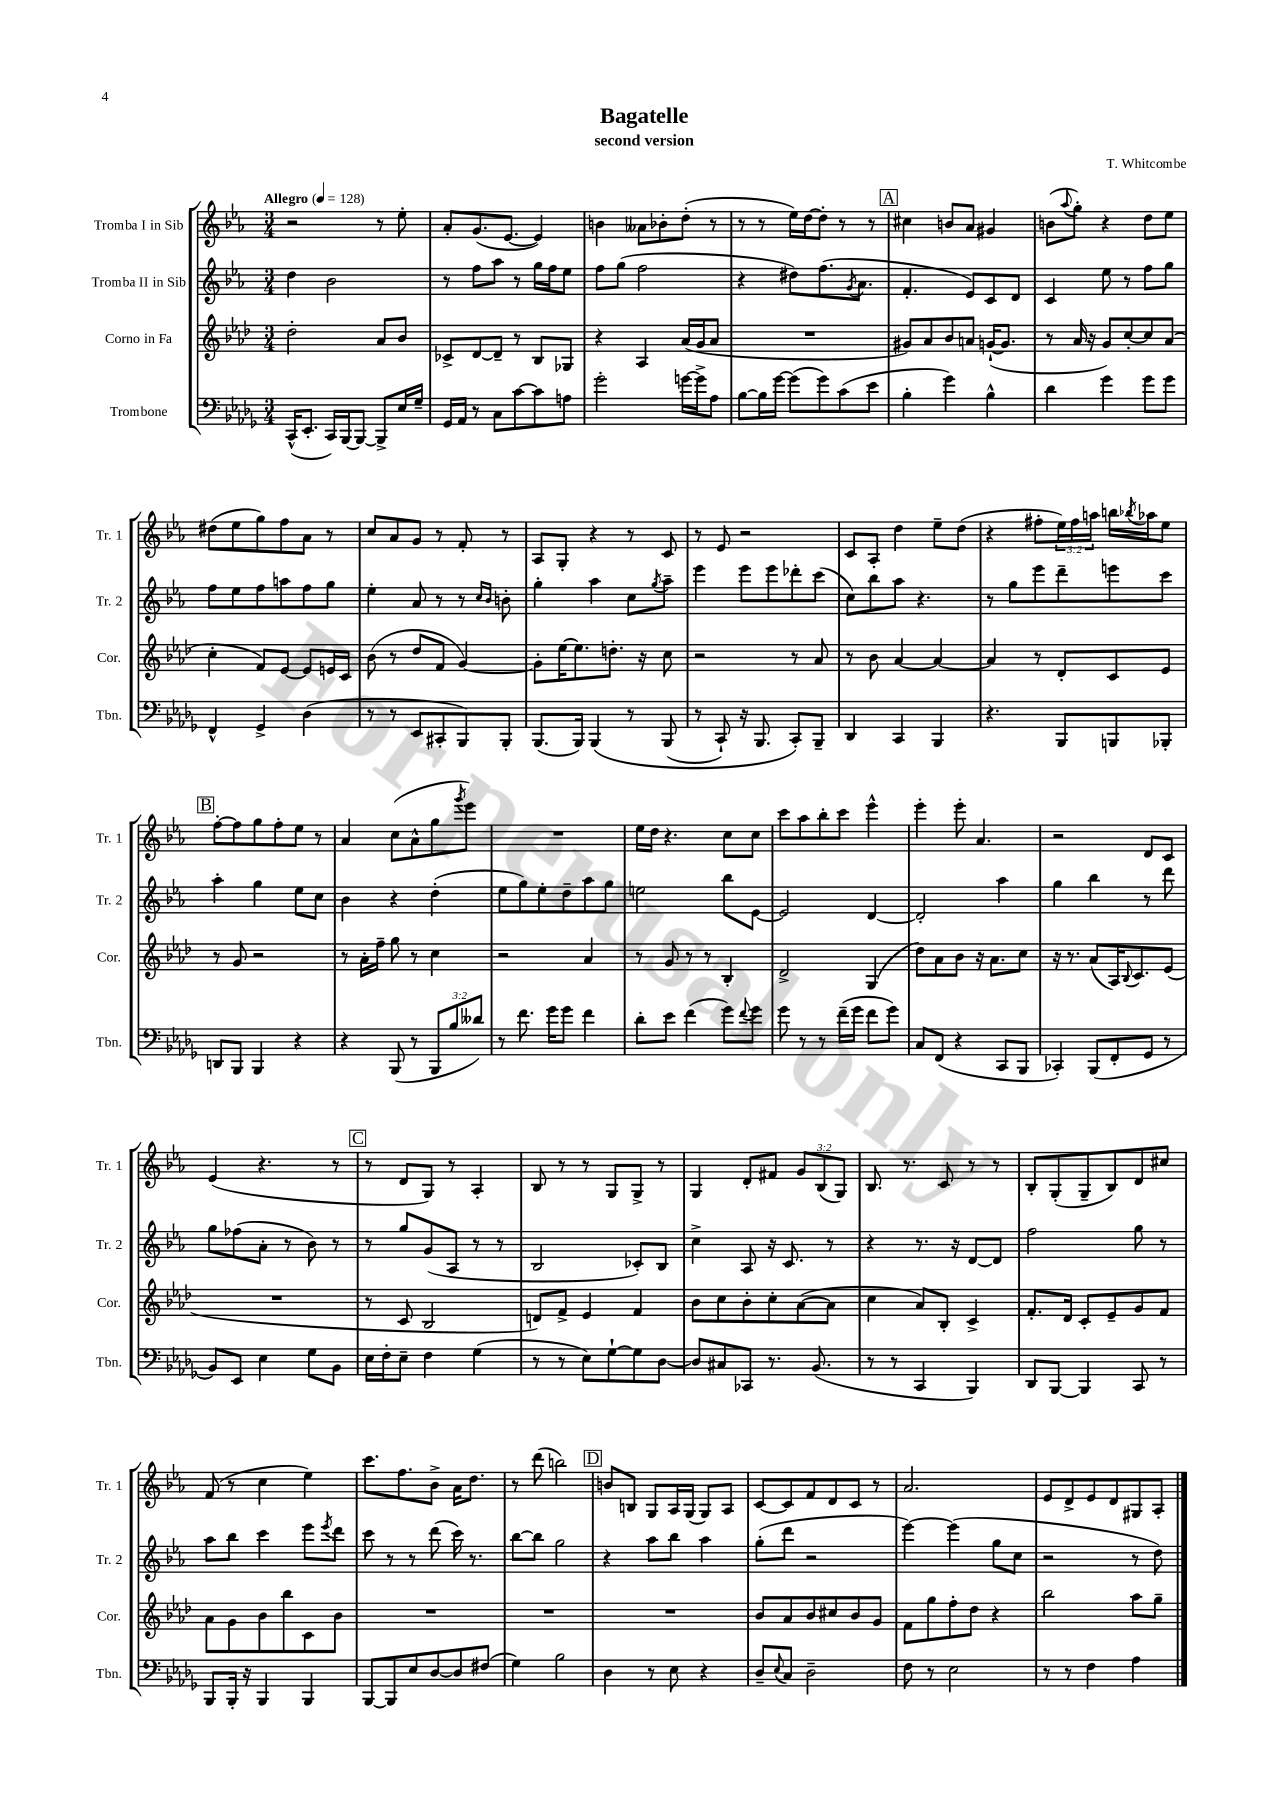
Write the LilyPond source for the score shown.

\header { title = "Bagatelle" composer = "T. Whitcombe" subtitle = "second version" }
<<
\new StaffGroup <<
\new Staff = "s0" \with { instrumentName = "Tromba I in Sib" shortInstrumentName = "Tr. 1" } {
    \clef treble \key ees \major \numericTimeSignature \time 3/4 \override Staff.TupletNumber.text = #tuplet-number::calc-fraction-text \tempo "Allegro" 4 = 128
    r2 r8 ees''8-. |
    aes'8-. g'8.( ees'8.~ ees'4) |
    b'4 aeses'8 bes'8-. d''8-.( r8 |
    r8 r8 ees''16) d''16~ d''8-. r8 r8 |
    \mark \markup { \box "A" } cis''4 b'8 aes'8 gis'4 |
    b'8( \appoggiatura { aes''8 } g''8-.) r4 d''8 ees''8 |
    dis''8( ees''8 g''8) f''8 aes'8 r8 |
    c''8 aes'8 g'8 r8 f'8-. r8 |
    aes8 g8-. r4 r8 c'8 |
    r8 ees'8 r2 |
    c'8 aes8-. d''4 ees''8-- d''8( |
    r4 fis''8-. \tuplet 3/2 { ees''16) fis''16 a''16 } b''16 \acciaccatura { bes''8 } aes''16 ees''8 |
    \mark \markup { \box "B" } f''8~-. f''8 g''8 f''8-. ees''8 r8 |
    aes'4 c''8( aes'8-^ g''8 \acciaccatura { g'''8 } ees'''8) |
    R2. |
    ees''16 d''16 r4. c''8 c''8 |
    c'''8 aes''8 bes''8-. c'''8 ees'''4-^ |
    ees'''4-. ees'''8-. aes'4. |
    r2 d'8 c'8 |
    ees'4( r4. r8 |
    \mark \markup { \box "C" } r8 d'8 g8) r8 aes4-. |
    bes8 r8 r8 g8 g8-> r8 |
    g4 d'8-. fis'8 \tuplet 3/2 { g'8 bes8( g8) } |
    bes8. r8. c'8 r8 r8 |
    bes8-. g8-.( g8-- bes8) d'8 cis''8 |
    f'8( r8 c''4 ees''4) |
    c'''8. f''8. bes'8-> aes'16 d''8. |
    r8 d'''8( b''2) |
    \mark \markup { \box "D" } b'8 b8 g8 aes16 g16( g8) aes8 |
    c'8~ c'8 f'8 d'8 c'8 r8 |
    aes'2. |
    ees'8 d'8-> ees'8 d'8 gis8 aes8-. \bar "|." |
}
\new Staff = "s1" \with { instrumentName = "Tromba II in Sib" shortInstrumentName = "Tr. 2" } {
    \clef treble \key ees \major \numericTimeSignature \time 3/4
    d''4 bes'2 |
    r8 f''8 aes''8 r8 g''16 f''16 ees''8 |
    f''8 g''8( f''2 |
    r4 dis''8) f''8.( \acciaccatura { g'8 } aes'8. |
    \mark \markup { \box "A" } f'4.-. ees'8) c'8 d'8 |
    c'4 ees''8 r8 f''8 g''8 |
    f''8 ees''8 f''8 a''8 f''8 g''8 |
    ees''4-. aes'8 r8 r8 \grace { c''16 bes'16 } b'8-. |
    g''4-. aes''4 c''8 \acciaccatura { g''8 } aes''8-- |
    ees'''4 ees'''8 ees'''8 des'''8-. c'''8( |
    c''8) bes''8 aes''8 r4. |
    r8 g''8 ees'''8 d'''8-- e'''8 c'''8 |
    \mark \markup { \box "B" } aes''4-. g''4 ees''8 c''8 |
    bes'4 r4 d''4-.( |
    ees''8 g''8) ees''8-. d''8-- aes''8 g''8 |
    e''2 bes''8 ees'8~ |
    ees'2 d'4~ |
    d'2-. aes''4 |
    g''4 bes''4 r8 d'''8 |
    g''8 fes''8( aes'8-. r8 bes'8) r8 |
    \mark \markup { \box "C" } r8 g''8 g'8( aes8 r8 r8 |
    bes2 ces'8-.) bes8 |
    c''4-> aes8 r16 c'8. r8 |
    r4 r8. r16 d'8~ d'8 |
    f''2 g''8 r8 |
    aes''8 bes''8 c'''4 ees'''8 \acciaccatura { ees'''8 } d'''8 |
    c'''8 r8 r8 d'''8( c'''16) r8. |
    bes''8~ bes''8 g''2 |
    \mark \markup { \box "D" } r4 aes''8 bes''8 aes''4 |
    g''8-.( d'''8 r2 |
    ees'''4~) ees'''4( g''8 c''8 |
    r2 r8 d''8) \bar "|." |
}
\new Staff = "s2" \with { instrumentName = "Corno in Fa" shortInstrumentName = "Cor." } {
    \clef treble \key aes \major \numericTimeSignature \time 3/4
    des''2-. aes'8 bes'8 |
    ces'8-> des'8~ des'8-- r8 bes8 ges8 |
    r4 aes4 aes'16( g'16 aes'8 |
    R2. |
    \mark \markup { \box "A" } gis'8) aes'8 bes'8 a'8 g'16~-!( g'8. |
    r8 aes'16 r16 g'8) c''8~-. c''8 aes'8( |
    c''4-. f'8) ees'8~ ees'8 e'16 c'16 |
    bes'8( r8 des''8 f'8 g'4~) |
    g'8-. ees''16~ ees''8. d''8.-. r16 c''8 |
    r2 r8 aes'8 |
    r8 bes'8 aes'4~ aes'4~ |
    aes'4 r8 des'8-. c'8 ees'8 |
    \mark \markup { \box "B" } r8 g'8 r2 |
    r8 aes'16-. f''16-- g''8 r8 c''4 |
    r2 aes'4 |
    r8 g'8 r8 r8 bes4-. |
    des'2-> g4( |
    des''8) aes'8 bes'8 r16 aes'8. c''8 |
    r16 r8. aes'8( aes16) \appoggiatura { bes8 } c'8. ees'8( |
    R2. |
    \mark \markup { \box "C" } r8 c'8 bes2 |
    d'8) f'8-> ees'4 f'4 |
    bes'8 c''8 bes'8-. c''8-. aes'8~( aes'8 |
    c''4 aes'8) bes8-. c'4-> |
    f'8.-. des'16 c'8-. ees'8-- g'8 f'8 |
    aes'8 g'8 bes'8 bes''8 c'8 bes'8 |
    R2. |
    R2. |
    \mark \markup { \box "D" } R2. |
    bes'8 aes'8 bes'8 cis''8 bes'8 g'8 |
    f'8 g''8 f''8-. des''8 r4 |
    bes''2 aes''8 g''8-- \bar "|." |
}
\new Staff = "s3" \with { instrumentName = "Trombone" shortInstrumentName = "Tbn." } {
    \clef bass \key des \major \numericTimeSignature \time 3/4 \override Staff.TupletNumber.text = #tuplet-number::calc-fraction-text
    c,16-^( ees,8.-. c,16) bes,,16~ bes,,8~ bes,,8-> ees16 ges16-- |
    ges,16 aes,16 r8 c8 c'8~ c'8 a8 |
    ges'2-. g'16~ g'16-> aes8 |
    bes8~ bes16 ges'16~ ges'8( ges'8) c'8( ees'8 |
    \mark \markup { \box "A" } bes4-. ges'4) bes4-^ |
    des'4 ges'4 ges'8 ges'8 |
    f,4-^ ges,4-> des4( |
    r8 r8 ees,8 cis,8-. bes,,8) bes,,8-. |
    bes,,8.( bes,,16) bes,,4\( r8 bes,,8( |
    r8 c,8-!) r16 bes,,8. c,8-.\) bes,,8-- |
    des,4 c,4 bes,,4 |
    r4. bes,,8 b,,8 bes,,8-. |
    \mark \markup { \box "B" } d,8 bes,,8 bes,,4 r4 |
    r4 bes,,8( r8 \tuplet 3/2 { bes,,8 bes8 deses'8) } |
    r8 f'8. ges'16 ges'8 f'4 |
    des'8-. ees'8 f'4( ges'8) \appoggiatura { f'8 } ges'8 |
    ges'8 r8 r8 f'16--( ges'16 f'8 ges'8) |
    c8 f,8( r4 c,8 bes,,8 |
    ces,4-.) bes,,8( f,8-. ges,8 r8 |
    bes,8) ees,8 ees4 ges8 bes,8 |
    \mark \markup { \box "C" } ees16 f16-. ees8-- f4 ges4( |
    r8 r8 ees8) ges8~-! ges8 des8~ |
    des8 cis8 ces,8 r8. bes,8.( |
    r8 r8 c,4 bes,,4) |
    des,8 bes,,8~ bes,,4 c,8 r8 |
    bes,,8 bes,,16-. r16 bes,,4 bes,,4 |
    bes,,8~ bes,,8 ees8 des8~ des8 fis8( |
    ges4) bes2 |
    \mark \markup { \box "D" } des4 r8 ees8 r4 |
    des8-- \appoggiatura { ees8 } c8 des2-- |
    f8 r8 ees2 |
    r8 r8 f4 aes4 \bar "|." |
}
>>
>>
\layout { \context { \Score \remove "Bar_number_engraver" } }
